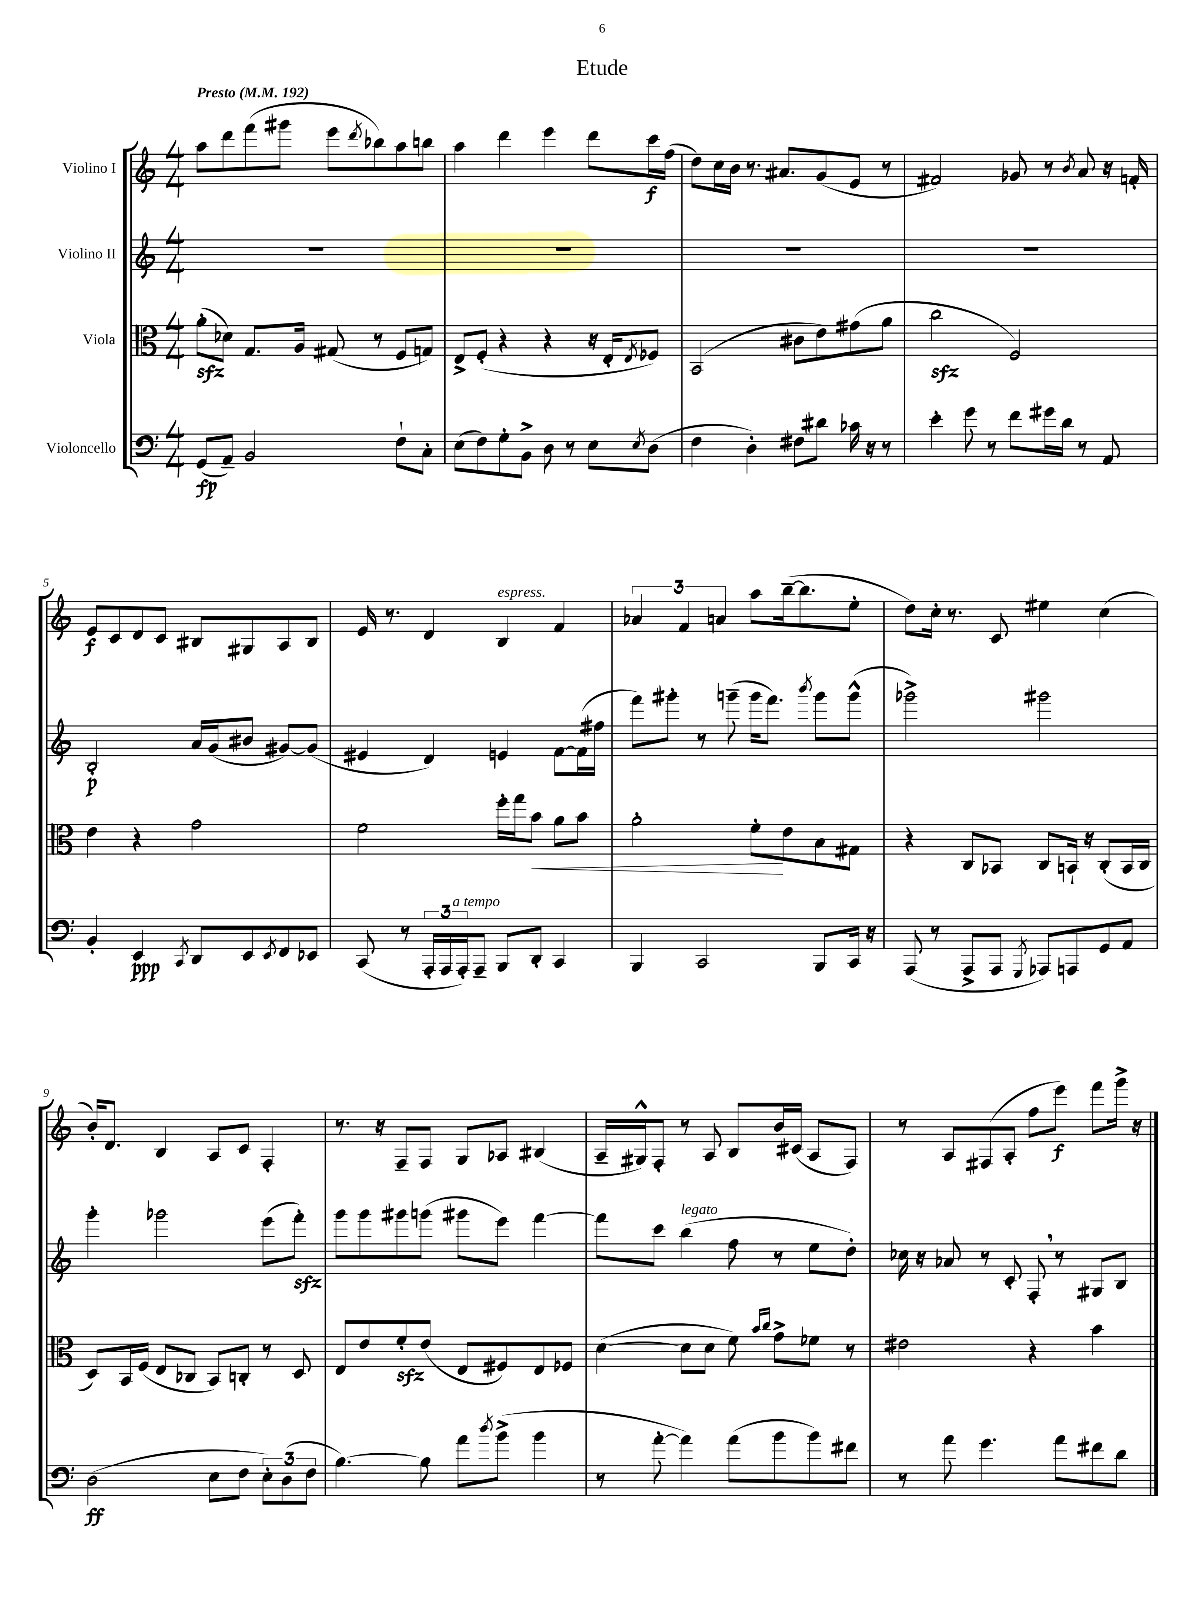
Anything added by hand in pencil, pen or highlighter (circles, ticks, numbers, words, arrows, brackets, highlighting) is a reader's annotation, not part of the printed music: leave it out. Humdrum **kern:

**kern	**kern	**kern	**kern
*staff4	*staff3	*staff2	*staff1
*clefF4	*clefC3	*clefG2	*clefG2
*k[]	*k[]	*k[]	*k[]
*M4/4	*M4/4	*M4/4	*M4/4
*MM192	*MM192	*MM192	*MM192
(8GG	(8a'	1r	8aa
8AA~)	8d-)	.	8ddd
2BB	8.G	.	(8fff
.	.	.	8ggg#
.	16A	.	.
.	(8G#	.	8eee
.	.	.	8qddd
.	8r	.	8bb-)
8F`	8F	.	8aa
8C'	8G)	.	8bb
=	=	=	=
(8E	8E^	1r	4aa
8F)	(8F'	.	.
8G'	4r	.	4ddd
8BB^	.	.	.
8D	4r	.	4eee
8r	.	.	.
8E	16r	.	8ddd
.	16E'	.	.
8qE	8qE	.	.
(8D	8F-)	.	16ccc
.	.	.	(16ff
=	=	=	=
4F	(2BB	1r	8dd)
.	.	.	16cc
.	.	.	16b
4D')	.	.	8.r
.	.	.	8.a#
8F#	8c#	.	.
8d#	8e)	.	(8g
16c-	(8g#	.	8e
16r	.	.	.
8r	8a	.	8r
=	=	=	=
4e'	2cc	1r	2f#)
8g	.	.	.
8r	.	.	.
8f	2F)	.	8g-
16g#	.	.	8r
16d	.	.	.
.	.	.	8qb
8r	.	.	8a
8AA	.	.	16r
.	.	.	16f'
=	=	=	=
4BB'	4e	2B'	8e
.	.	.	8c
4EE	4r	.	8d
.	.	.	8c
8qCC	.	.	.
8DD	2g	16a	8B#
.	.	(16g	.
8EE	.	8b#	8G#
8qEE	.	.	.
8FF	.	[8g#)	8A
8EE-	.	(8g#]	8B#
=	=	=	=
(8CC	2f	4e#	16e
.	.	.	8.r
8r	.	.	.
24AAA'	.	4d)	4d
24AAA	.	.	.
24AAA')	.	.	.
8AAA~	.	.	.
8BBB	16ff'	4e	4B
.	16gg	.	.
8DD'	8b	.	.
4CC	8a	[8f	4f
.	8b	(16f]	.
.	.	16ff#	.
=	=	=	=
4BBB	2a'	8fff)	6a-
.	.	8ggg#'	.
.	.	.	6f
2CC	.	8r	.
.	.	.	6a
.	.	(8ggg~	.
.	8f'	16ggg	8aa
.	.	8.fff)	.
.	8e	.	([16bb~
.	.	.	8.bb]
.	.	8qbbb	.
8BBB	8B	8ggg	.
16CC	8G#	(8ggg^^	8ee'
16r	.	.	.
=	=	=	=
(8AAA	4r	2ggg-^)	8dd)
8r	.	.	16cc'
.	.	.	8.r
8AAA^	8C	.	.
8AAA	8BB-	.	8c
8qGGG	.	.	.
8AAA-)	8C	2ggg#	4ee#
8AAA	16BB`	.	.
.	16r	.	.
8GG	(8C'	.	(4cc
8AA	16BB	.	.
.	16C	.	.
=	=	=	=
(2D	8D)	4ggg'	16b')
.	.	.	8.d
.	16BB	.	.
.	(16F	.	.
.	8E	2ggg-	4B
.	8C-	.	.
8E	8BB)	.	8A
8F	8C'	.	8c
12E')	8r	(8eee	4F'
(12D	.	.	.
.	8D	8fff')	.
12F	.	.	.
=	=	=	=
[4.B)	8E	8ggg	8.r
.	8e	8ggg	.
.	.	.	16r
.	8f'	8ggg#	8F~
8B]	(8e	(8ggg	8F
8a	8E	8ggg#	8G
8qdd	.	.	.
(8b^	8F#)	8eee)	8A-
4b	8E	[4fff	(4B#
.	8F-	.	.
=	=	=	=
8r	([4d	8fff]	16A~
.	.	.	16G#^^)
[8a'	.	8ccc	8F'
4a])	8d]	(4bb	8r
.	8d	.	8A
(8a	8f)	8ff	8B
.	16qqb	.	.
.	16qqcc	.	.
8b	8g^	8r	16b
.	.	.	(16c#
8b)	8f-	8ee	8A
8f#	8r	8dd')	8F)
=	=	=	=
8r	2e#	16cc-	8r
.	.	16r	.
8a	.	8a-	8A
4.g	.	8r	(8F#
.	.	8c'	8A'
.	4r	8F'	8ff
8a	.	8r	8eee)
8f#	4b	8G#	8fff
8d	.	8B	16ggg^
.	.	.	16r
==	==	==	==
*-	*-	*-	*-
